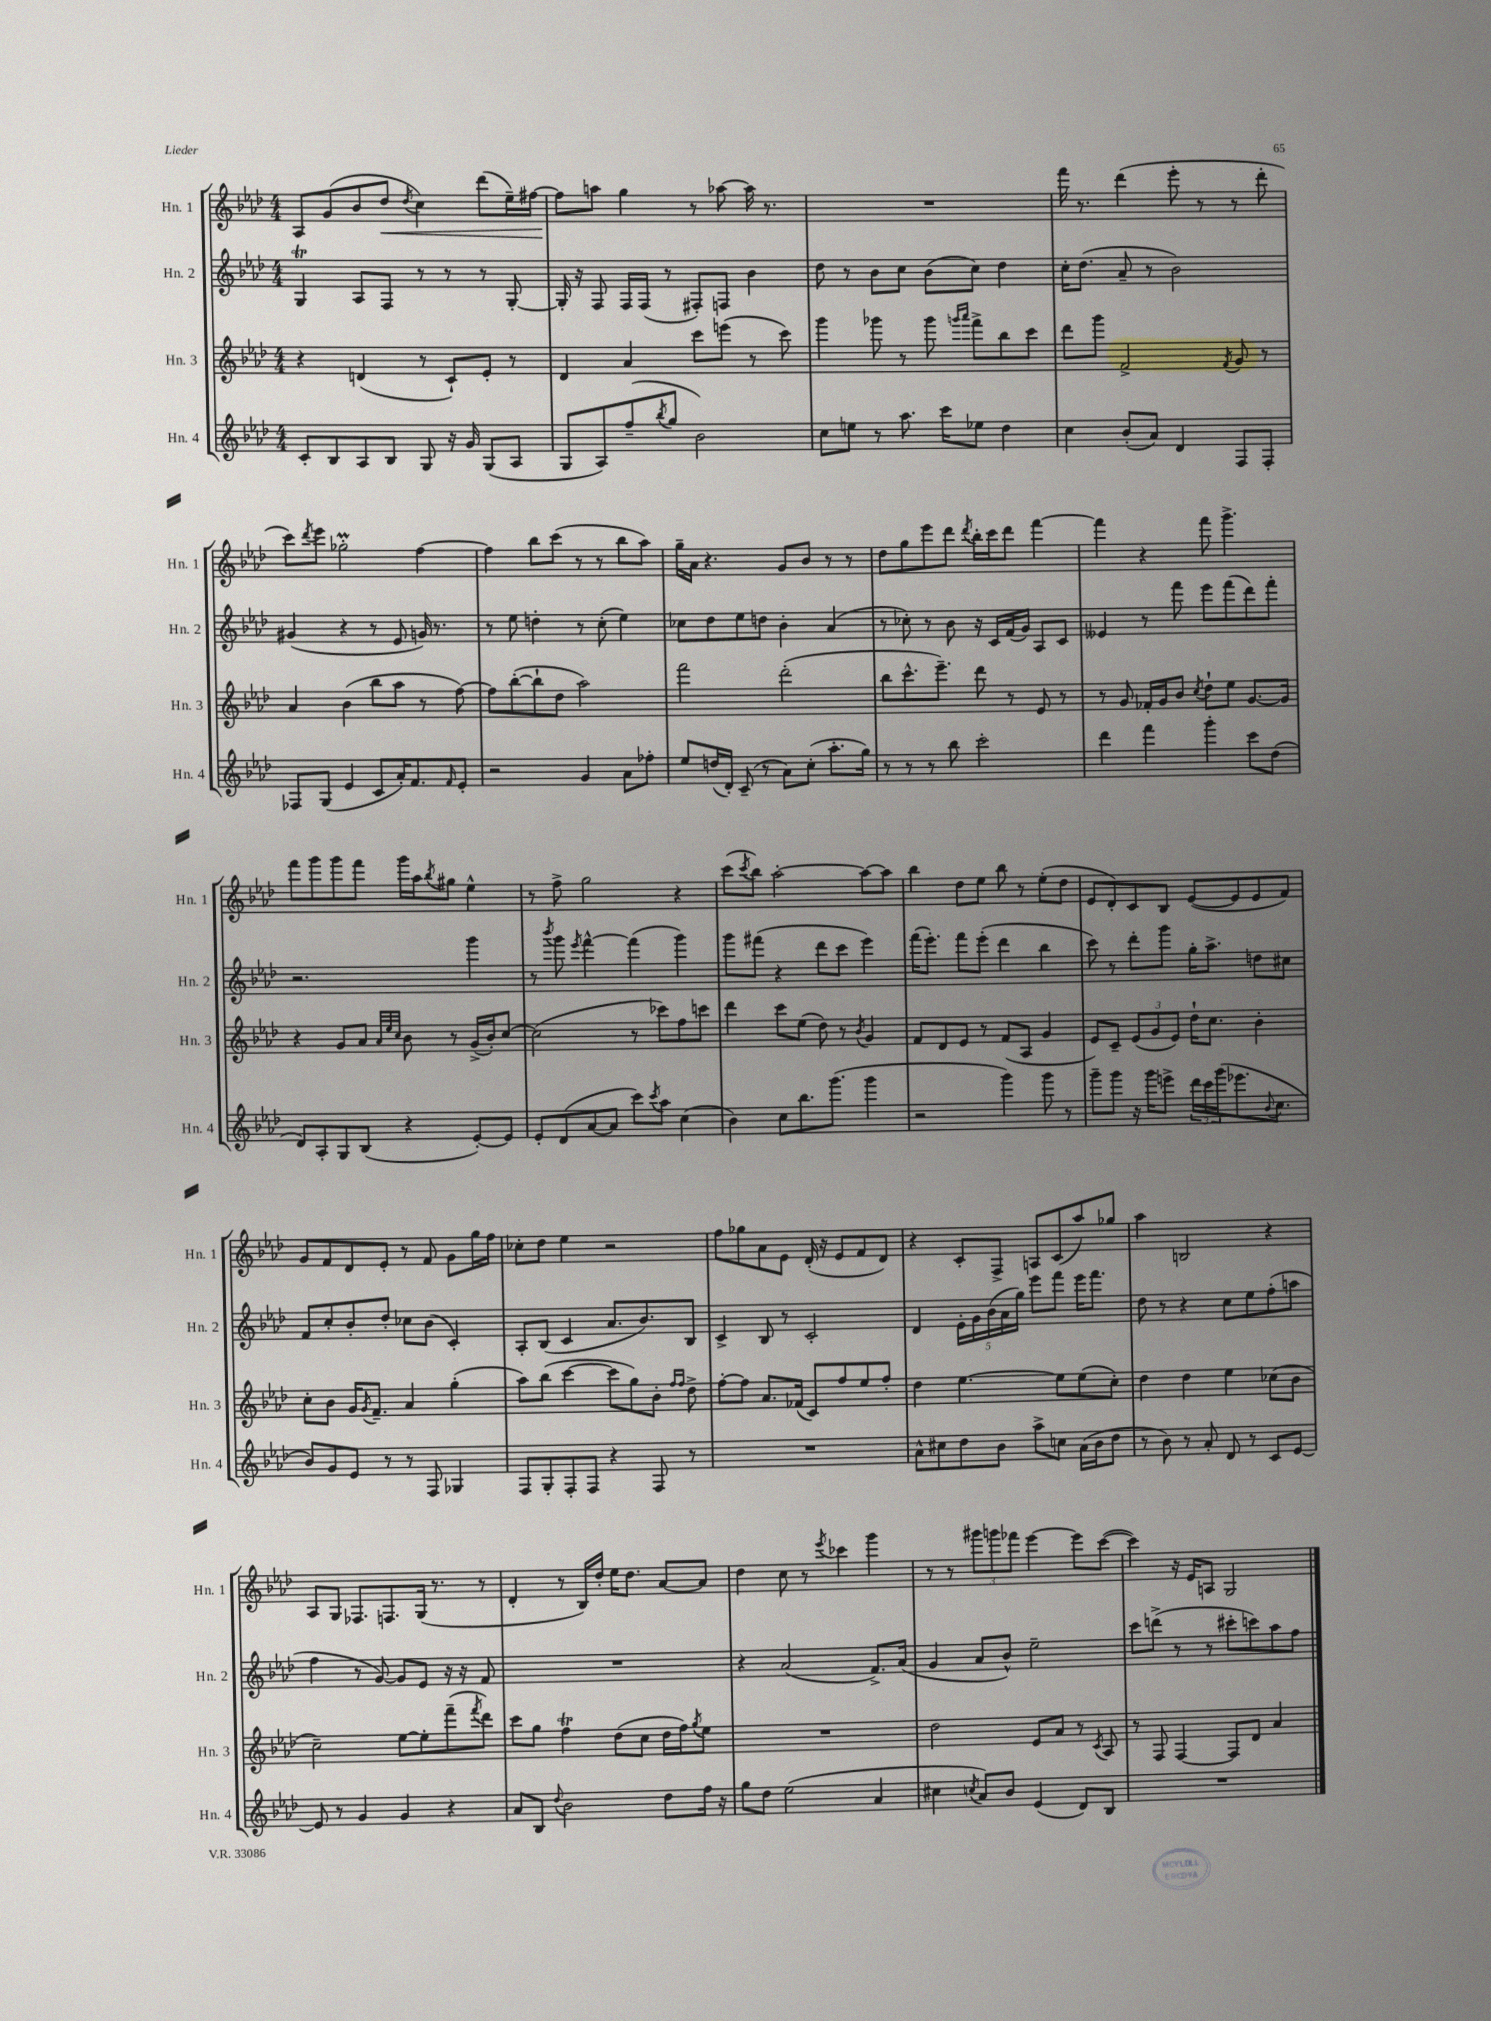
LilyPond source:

<<
\new StaffGroup <<
\new Staff = "s0" \with { instrumentName = "Hn. 1" shortInstrumentName = "Hn. 1" } {
    \clef treble \key aes \major \numericTimeSignature \time 4/4
    aes8 g'8( bes'8 des''8\< \acciaccatura { des''8 } c''4) des'''8( ees''16--) fis''16~ |
    fis''8\! a''8 g''4 r8 aes''8~ aes''16 r8. |
    R1 |
    f'''16 r8. des'''4( ees'''8-. r8 r8 des'''8-. |
    c'''8) \acciaccatura { des'''8 } ees'''8 ges''2-.\prall f''4~ |
    f''4 bes''8 c'''8( r8 r8 bes''8 aes''8) |
    g''16-- aes'16 r4. g'8 bes'8 r8 r8 |
    des''8 g''8 ees'''8 des'''8 \acciaccatura { des'''8 } bes''16-. c'''16 des'''8 f'''4~ |
    f'''4 r4 f'''8 g'''4.-> |
    f'''8 g'''8 g'''8 f'''8 g'''16 aes''16 \acciaccatura { bes''8 } gis''8 ees''4-^ |
    r8 f''8-> g''2 r4 |
    c'''8( \acciaccatura { c'''8 } bes''8) aes''2~-. aes''8~ aes''8 |
    bes''4 des''8 ees''8 bes''8 r8 ees''8-.( des''8 |
    ees'8 des'8-.) c'8 bes8 ees'8~( ees'8 ees'8 f'8) |
    g'8 f'8 des'8 ees'8-. r8 f'8 g'8 g''16 f''16 |
    ces''8-. des''8 ees''4 r2 |
    f''8 ges''8 aes'8 ees'8 des'16-.( r16 ees'8 f'8 des'8) |
    r4 c'8-. f8-> a8 c'8( aes''8) ges''8 |
    aes''4 b2 r4 |
    aes8 g8 fes8. f8. g16( r8. r8 |
    des'4-. r8 bes16) des''16-. ees''16 des''8. aes'8~ aes'8 |
    des''4 c''8 r8 \acciaccatura { ees'''8 } ces'''4 g'''4 |
    r8 r8 \tuplet 3/2 { gis'''8 g'''8 fes'''8 } ees'''4~ ees'''8 c'''8~( |
    c'''4) r16 ees'16 a8 g2 \bar "|." |
}
\new Staff = "s1" \with { instrumentName = "Hn. 2" shortInstrumentName = "Hn. 2" } {
    \clef treble \key aes \major \numericTimeSignature \time 4/4
    g4\trill aes8 f8 r8 r8 r8 g8~-. |
    g16-. r16 f8 f16 f16( r8 fis8-.) f8 bes'4 |
    des''8 r8 bes'8 c''8 bes'8( c''8) des''4 |
    c''16-. des''8.( aes'8-- r8 bes'2) |
    gis'4( r4 r8 ees'8 g'16) r8. |
    r8 ees''8 d''4-. r8 c''8-.( ees''4) |
    ces''8 des''8 ees''8 d''8 bes'4-. aes'4( |
    r8 ces''8-.) r8 bes'8 r16 c'16 f'16( g'16) aes8 c'8 |
    eeses'4 r8 f'''8 ees'''8 f'''8( des'''8) f'''8-. |
    r2. g'''4 |
    r8 \acciaccatura { bes'''8 } g'''8 \acciaccatura { ees'''8 } f'''4~-^ f'''4( g'''4) |
    g'''8 fis'''8( r4 des'''8 c'''8 ees'''4) |
    f'''16( ees'''8.-.) f'''8 ees'''8-.( des'''4 bes''4 |
    c'''8) r8 des'''8-. g'''8 g''16-. aes''8.-> d''8 cis''8 |
    f'8 c''8-. bes'8-. des''8-. ces''8 bes'8( c'4-.) |
    aes8-. bes8( c'4 aes'8. bes'8.) bes8 |
    c'4-> bes8 r8 c'2-. |
    des'4 \tuplet 5/4 { ees'16-. g'16 bes'16( aes'16 g''16) } ees'''8 f'''8 ees'''16 f'''8. |
    des''8 r8 r4 c''8 ees''8 f''8-.( a''8 |
    f''4 r8 g'8~) g'8 ees'8 r16 r16 f'8 |
    R1 |
    r4 aes'2( f'8.->) aes'16( |
    g'4 aes'8 bes'8-^) ees''2-- |
    c'''8 d'''8->( r8 r8 cis'''8-. c'''8) aes''8 f''8 \bar "|." |
}
\new Staff = "s2" \with { instrumentName = "Hn. 3" shortInstrumentName = "Hn. 3" } {
    \clef treble \key aes \major \numericTimeSignature \time 4/4
    r4 d'4( r8 c'8-!) ees'8-. r8 |
    des'4 aes'4 c'''8 e'''8( r8 c'''8) |
    g'''4 ges'''8 r8 ges'''8 \grace { g'''16 aes'''16 } f'''8-> bes''8 c'''8 |
    des'''8 g'''8 f'2-> \acciaccatura { f'8 } g'8 r8 |
    aes'4 bes'4( bes''8 aes''8 r8 f''8~) |
    f''8 bes''8~-.( bes''8-! des''8 aes''2) |
    f'''2 des'''2-.( |
    bes''8 c'''8.-^ ees'''8.--) des'''8 r8 ees'8 r8 |
    r8 g'8 fes'16-. g'16 bes'8 \acciaccatura { c''8 } des''8-! ees''8 g'8.~ g'16 |
    r4 g'8 aes'8 \grace { aes'32 ees''32 c''32 } bes'8 r8 g'16->( bes'16-.) c''8~ |
    c''2( r8 ces'''8) f''8 c'''8 |
    des'''4 c'''8 ees''8( des''8) r8 \acciaccatura { bes'8 } g'4 |
    f'8 des'8 ees'8 r8 f'8( aes8 g'4 |
    ees'8) c'8-- \tuplet 3/2 { ees'8( g'8 ees'8) } des''16-! c''8. bes'4-. |
    c''8-. bes'8 g'16 \acciaccatura { g'8 } f'8.-- aes'4 g''4-.( |
    aes''8) bes''8( c'''4~ c'''8 g''8) bes'8-. \grace { f''16 f''16 } des''8-> |
    f''8~-. f''8 aes'8. fes'16( c'8) f''8 ees''8 f''8-. |
    des''4 ees''4.~ ees''8 ees''8( c''8-.) |
    des''4 des''4 ees''4 ces''8( bes'8 |
    c''2--) ees''8~ ees''8-. f'''8--( \acciaccatura { f'''8 } des'''8) |
    c'''8 g''8 f''4\trill des''8( c''8 des''16 f''16) \acciaccatura { g''8 } ees''8 |
    R1 |
    des''2 ees'8 aes'8 r8 \acciaccatura { c'8 } aes8 |
    r8 f8 f4~ f8 des'8 aes'4 \bar "|." |
}
\new Staff = "s3" \with { instrumentName = "Hn. 4" shortInstrumentName = "Hn. 4" } {
    \clef treble \key aes \major \numericTimeSignature \time 4/4
    c'8-. bes8 aes8 bes8 g8 r16 g'16 g8( aes8 |
    g8 aes8) f''8--( \acciaccatura { bes''8 } g''8 bes'2) |
    c''8 e''8 r8 aes''8. c'''16 ees''8 des''4 |
    c''4 bes'8-.( aes'8) des'4 f8 f8-. |
    fes8 g8( ees'4 c'8 aes'16-.) f'8. \grace { f'16 } ees'8-. |
    r2 g'4 aes'8 fes''8-. |
    ees''8 d''16( des'16-.) c'8--( r8 aes'8) c''8-.( aes''8.-. g''16) |
    r8 r8 r8 bes''8 c'''2-. |
    des'''4 f'''4 g'''4-. c'''8 des''8( |
    des'8) aes8-. g8 bes8( r4 ees'8~-.) ees'8 |
    ees'8-. des'8( aes'8~ aes'8 c'''8) \acciaccatura { c'''8 } aes''8 c''4( |
    bes'4) c''8 bes''8. g'''8.( g'''4 |
    r2 g'''4) g'''8 r8 |
    g'''8-- g'''8 r16 g'''16 e'''8-> \tuplet 3/2 { des'''16 c'''16 g'''16( } ees'''8. \appoggiatura { bes'8 } c''8. |
    bes'8) g'8 ees'8 r8 r8 f8 ges4 |
    f8 g8-. f8-. f8 r4 f8 r8 |
    R1 |
    aes'8-^ cis''8 des''8 bes'8 aes''8-> c''8 aes'16( bes'16 des''8 |
    r8 bes'8) r8 aes'8-. des'8 r8 c'8 ees'8~ |
    ees'8 r8 g'4 g'4 r4 |
    aes'8 bes8 \appoggiatura { des''8 } bes'2 des''8 f''16 r16 |
    g''8 des''8 ees''2( aes'4 |
    cis''4 \acciaccatura { c''8 } aes'8) bes'8 ees'4( des'8) bes8 |
    R1 \bar "|." |
}
>>
>>
\layout { \context { \Score \remove "Bar_number_engraver" } }
